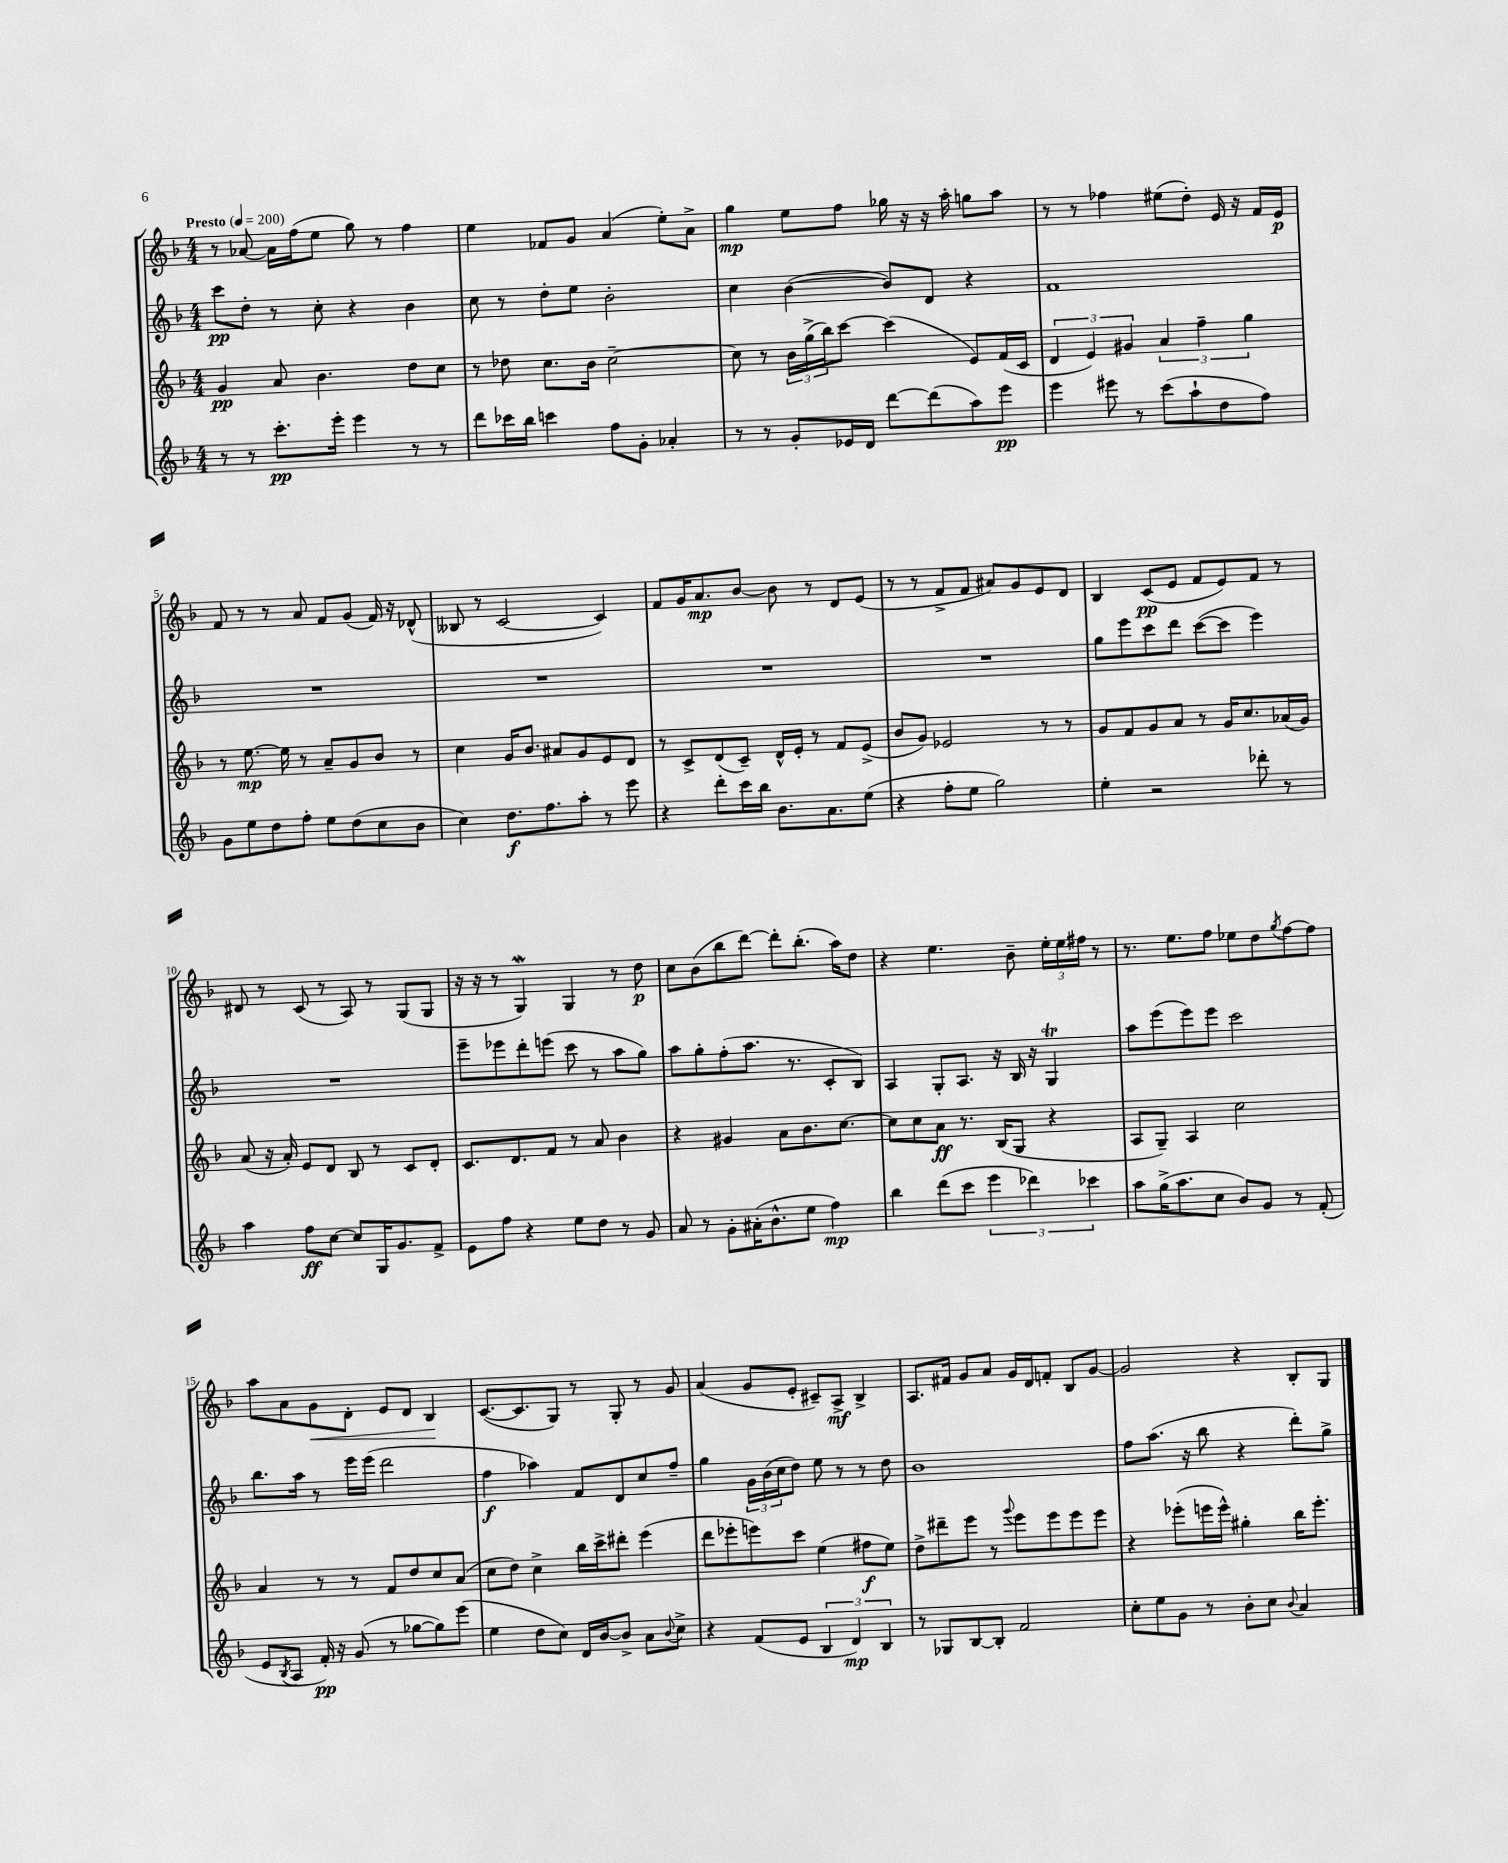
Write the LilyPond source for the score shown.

<<
\new StaffGroup <<
\new Staff = "s0" {
    \clef treble \key f \major \numericTimeSignature \time 4/4 \tempo "Presto" 4 = 200
    r8 aes'8~ aes'16 f''16( e''8 g''8) r8 f''4 |
    e''4 fes'8 g'8 a'4( e''8-.) a'8-> |
    g''4\mp e''8 f''8 ges''16 r16 r16 a''16-. g''8 a''8 |
    r8 r8 fes''4 eis''8( d''8-.) e'16 r16 f'16 e'16\p |
    f'8 r8 r8 a'8 f'8 g'8( f'16) r16 des'8-^( |
    beses8 r8 c'2~ c'4) |
    f'8 g'16 a'8.\mp bes'8~ bes'8 r8 d'8 e'8( |
    r8 r8 f'8-> f'8 ais'8) g'8 e'8 d'8 |
    bes4 c'8\pp( e'8 f'8 e'8) f'8 r8 |
    dis'8 r8 c'8( r8 a8) r8 g8( g8 |
    r16 r16 r8 g4\mordent) g4 r8 d''8\p |
    c''8 bes'8( bes''8 d'''8~) d'''8-. bes''8.-.( a''16) d''8 |
    r4 e''4. bes'8-- \tuplet 3/2 { e''16-. e''16 fis''16 } r8 |
    r8. e''8. f''8 ees''8 d''8 \acciaccatura { g''8 } f''8~ f''8 |
    a''8 a'8 g'8\< d'8-. e'8 d'8 bes4\! |
    c'8.~( c'8. g8) r8 g8-. r8 g'8 |
    a'4( g'8 e'8-. cis'8--) a8->\mf bes4-> |
    a8. fis'16 g'8 a'8 g'16 d'16 f'8-. bes8 g'8~ |
    g'2 r4 bes8-. g8 \bar "|." |
}
\new Staff = "s1" {
    \clef treble \key f \major \numericTimeSignature \time 4/4
    c'''8\pp d''8-. r8 c''8-. r4 bes'4 |
    c''8 r8 d''8-. e''8 bes'2-. |
    c''4 bes'4~( bes'8) d'8 r4 |
    f'1 |
    R1 |
    R1 |
    R1 |
    R1 |
    g''8 e'''8 c'''8 d'''8 c'''8~( c'''8 e'''4) |
    R1 |
    e'''8-- ees'''8 d'''8-. e'''8( c'''8 r8 a''8 g''8) |
    a''8 g''8-. f''8-.( a''8. r8. c'8-. bes8) |
    a4 g8-. a8. r16 bes16 r16 g4\trill |
    a''8 e'''8( e'''8) e'''8 c'''2 |
    bes''8. a''16 r8 e'''16 e'''16( d'''2 |
    f''4\f aes''4) f'8 d'8 c''8 f''8-- |
    g''4 \tuplet 3/2 { g'16 bes'16( c''16 } d''8) e''8 r8 r8 d''8 |
    bes'1 |
    f''8 a''8.( r16 bes''8 r4 d'''8-.) g''8-> \bar "|." |
}
\new Staff = "s2" {
    \clef treble \key f \major \numericTimeSignature \time 4/4
    g'4\pp a'8 bes'4. d''8 c''8 |
    r8 des''8 c''8. bes'16 c''2~-- |
    c''8 r8 \tuplet 3/2 { bes'16 g''16->( bes''16) } c'''8~ c'''4( e'8) f'16( c'16 |
    \tuplet 3/2 { d'4 e'4) gis'4 } \tuplet 3/2 { a'4 f''4-- g''4 } |
    r8 e''8.~\mp e''16 r8 a'8-- g'8 bes'8 r8 |
    c''4 g'16 bes'8. ais'8 g'8 e'8 d'8 |
    r8 c'8-> d'8( c'8--) d'16-^ e'16-. r8 f'8 e'8->( |
    bes'8 g'8) ees'2 r8 r8 |
    g'8 f'8 g'8 a'8 r8 g'16 c''8. aes'16( g'16) |
    a'8( r16 a'16-.) e'8 d'8 bes8 r8 c'8 d'8-. |
    c'8. d'8. f'8 r8 a'8 bes'4 |
    r4 gis'4 a'8 bes'8. c''8.~ |
    c''8 c''8 a'8\ff r8. bes16( g8 r4 |
    a8 g8--) a4 c''2 |
    a'4 r8 r8 f'8 d''8 c''8 a'8( |
    c''8 d''8) c''4-> bes''16 c'''16-> dis'''8-. e'''4( |
    d'''8 ees'''8-. e'''8) c'''8 e''4( fis''8\f e''8) |
    d''8-> dis'''8-- e'''8 r8 \appoggiatura { g'''8 } e'''8 e'''8 e'''8 e'''8 |
    r4 ees'''8-.( e'''16 e'''16-^) gis''4-. bes''16 e'''8.-. \bar "|." |
}
\new Staff = "s3" {
    \clef treble \key f \major \numericTimeSignature \time 4/4
    r8 r8 c'''8.-.\pp e'''16-. e'''4 r8 r8 |
    d'''8 ces'''16 bes''16 c'''4 f''8 g'8-. aes'4-. |
    r8 r8 g'8-. ees'16 d'16 d'''8~ d'''8( a''8) e'''8\pp |
    e'''4 eis'''8 r8 c'''8( a''8-! d''8 f''8) |
    g'8 e''8 d''8 f''8-. e''8 d''8( c''8 bes'8 |
    c''4) d''8.\f f''8. a''8-. r8 e'''8 |
    r4 d'''8-. c'''16 bes''16 bes'8. a'8. e''8( |
    r4 f''8-. e''8 g''2) |
    e''4-. r2 des'''8-. r8 |
    a''4 f''8\ff c''8~ c''8 g16 g'8. f'8-> |
    e'8 f''8 r4 e''8 d''8 r8 g'8 |
    a'8 r8 g'8-. ais'16-.( bes'8.-^ e''8 f''4\mp) |
    bes''4 d'''8( c'''8 \tuplet 3/2 { e'''4 des'''4) ces'''4 } |
    a''8 g''16->( a''8. c''8 bes'8) g'8 r8 f'8-.( |
    e'8 \acciaccatura { bes8 } a8 f'16-.\pp) r16 g'8( r8 ges''8~ ges''8) e'''8( |
    e''4 d''8 c''8) d'16 bes'16~ bes'8-> a'8 \appoggiatura { bes'8 } c''8-> |
    r4 f'8( e'8 \tuplet 3/2 { bes4 d'4\mp) bes4 } |
    r8 ges8 bes8~ bes8-. f'2 |
    c''8-. e''8 g'8 r8 bes'8-. c''8 \appoggiatura { bes'8 } a'4 \bar "|." |
}
>>
>>
